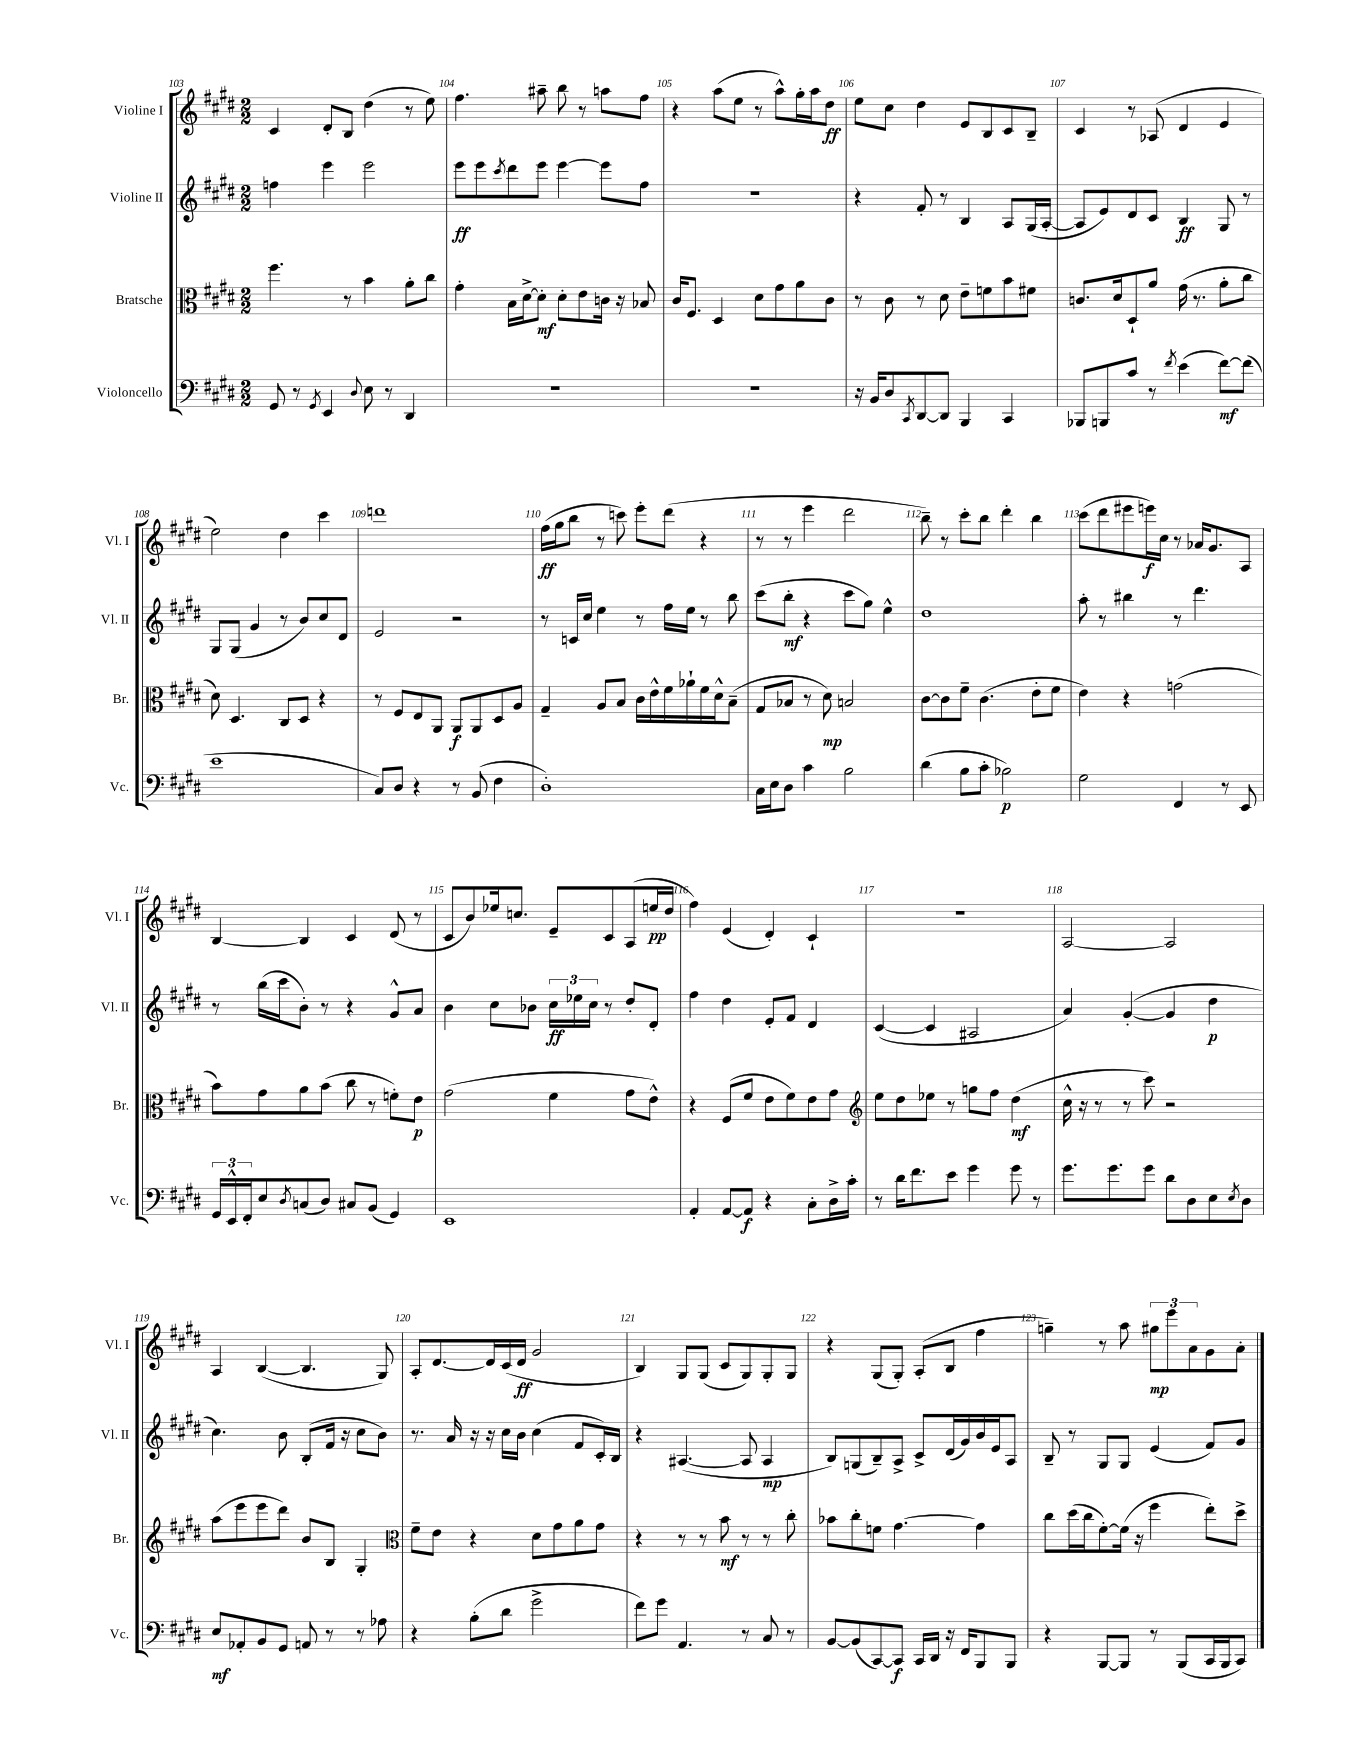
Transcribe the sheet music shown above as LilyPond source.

<<
\new StaffGroup <<
\new Staff = "s0" \with { instrumentName = "Violine I" shortInstrumentName = "Vl. I" } {
    \clef treble \key e \major \numericTimeSignature \time 2/2
    cis'4 dis'8-. b8 dis''4( r8 e''8) |
    fis''4. ais''8-- b''8 r8 a''8 fis''8 |
    r4 a''8( e''8 r8 a''8-^) gis''16-. a''16 dis''8\ff |
    e''8 cis''8 dis''4 e'8 b8 cis'8 b8-- |
    cis'4 r8 aes8( dis'4 e'4 |
    e''2) dis''4 cis'''4 |
    d'''1 |
    fis''16\ff( gis''16 b''8 r8 c'''8) e'''8-. dis'''8( r4 |
    r8 r8 e'''4 dis'''2 |
    b''8--) r8 cis'''8-. b''8 dis'''4-. b''4 |
    cis'''8( dis'''8 eis'''8 e'''16\f) cis''16 r8 aes'16 gis'8. a8 |
    b4~ b4 cis'4 dis'8( r8 |
    cis'8 b'8) ees''16 c''8. e'8-- cis'8 a8( e''16\pp dis''16 |
    fis''4) e'4( dis'4-.) cis'4-! |
    r1 |
    a2~ a2 |
    a4 b4~( b4. gis8) |
    a8-. dis'8.~ dis'16 cis'16( dis'16\ff gis'2 |
    b4) gis8 gis8( cis'8 gis8) gis8-. gis8 |
    r4 gis8( gis8-.) a8-.( b8 fis''4 |
    g''4--) r8 a''8 \tuplet 3/2 { gis''8\mp e'''8 a'8 } gis'8 a'8-. \bar "|." |
}
\new Staff = "s1" \with { instrumentName = "Violine II" shortInstrumentName = "Vl. II" } {
    \clef treble \key e \major \numericTimeSignature \time 2/2
    f''4 e'''4 e'''2 |
    e'''8\ff e'''8 \acciaccatura { cis'''8 } dis'''8 e'''8 e'''4~ e'''8 fis''8 |
    R1 |
    r4 fis'8-. r8 b4 a8 gis16( a16~-. |
    a8 e'8) dis'8 cis'8 b4\ff gis8 r8 |
    gis8 gis8( gis'4 r8 b'8) cis''8 dis'8 |
    e'2 r2 |
    r8 c'16 cis''16 e''4 r8 fis''16 e''16 r8 b''8 |
    cis'''8( b''8-.\mf r4 cis'''8 gis''8) e''4-^ |
    dis''1 |
    a''8-. r8 bis''4 r8 dis'''4. |
    r8 b''16( cis'''16 b'8-.) r8 r4 gis'8-^ a'8 |
    b'4 cis''8 bes'8 \tuplet 3/2 { cis''16\ff ees''16 cis''16 } r8 dis''8-. dis'8-. |
    fis''4 dis''4 e'8-. fis'8 dis'4 |
    cis'4~( cis'4 ais2 |
    a'4) gis'4~-.( gis'4 dis''4\p |
    cis''4.) b'8 b8-.( fis'16 r16 cis''8 b'8) |
    r8. a'16 r16 r16 cis''16 b'16 cis''4( fis'8 cis'16-.) b16 |
    r4 ais4.~( ais8 ais4\mp |
    b8) g8( b8--) a8-> cis'8-> dis'16( gis'16) b'16 e'16 a8 |
    b8-- r8 gis8 gis8 e'4( fis'8) gis'8 \bar "|." |
}
\new Staff = "s2" \with { instrumentName = "Bratsche" shortInstrumentName = "Br." } {
    \clef alto \key e \major \numericTimeSignature \time 2/2
    fis''4. r8 b'4 a'8-. cis''8 |
    gis'4-. b16 dis'16~-> dis'8-.\mf dis'8-. e'8 c'16 r16 bes8 |
    cis'16 fis8. dis4 dis'8 gis'8 a'8 cis'8 |
    r8 cis'8 r8 dis'8 e'8-- f'8 b'8 fis'8 |
    c'8. dis'16 dis8-! a'8 gis'16( r8. a'8-. cis''8 |
    dis'8) dis4. cis8 dis8 r4 |
    r8 fis8 e8 a,8 a,8\f a,8 dis8 a8 |
    gis4-- a8 b8 cis'16 e'16-^ fis'16 aes'16-! fis'16 dis'16-^ b8--( |
    gis8 bes8 r8 dis'8\mp) b2 |
    cis'8~ cis'8 fis'8-- cis'4.( e'8-. fis'8 |
    e'4) r4 g'2( |
    b'8) gis'8 a'8 b'8( cis''8 r8 f'8-.) e'8\p |
    gis'2( fis'4 gis'8 e'8-^) |
    r4 fis8( fis'8 e'8 fis'8) e'8 gis'8 |
    \clef treble e''8 dis''8 ees''8 r8 g''8 fis''8 dis''4\mf( |
    cis''16-^ r16 r8 r8 cis'''8) r2 |
    a''8( e'''8 e'''8 dis'''8) b'8 b8 gis4-. |
    \clef alto fis'8-- e'8 r4 dis'8 gis'8 a'8 gis'8 |
    r4 r8 r8 b'8\mf r8 r8 cis''8-. |
    bes'8 cis''8-. f'8 gis'4.~ gis'4 |
    cis''8 dis''16( cis''16 fis'8~-.) fis'16( r16 fis''4 e''8-.) dis''8-> \bar "|." |
}
\new Staff = "s3" \with { instrumentName = "Violoncello" shortInstrumentName = "Vc." } {
    \clef bass \key e \major \numericTimeSignature \time 2/2
    gis,8 r8 \acciaccatura { gis,8 } e,4 \appoggiatura { dis8 } e8 r8 dis,4 |
    R1 |
    R1 |
    r16 b,16 dis8 \acciaccatura { cis,8 } dis,8~ dis,8 b,,4 cis,4 |
    bes,,8 b,,8 cis'8 r8 \acciaccatura { fis'8 } e'4( fis'8~\mf) fis'8( |
    e'1 |
    cis8) dis8 r4 r8 b,8( fis4 |
    dis1-.) |
    cis16 e16 dis8 cis'4 b2 |
    dis'4( b8 cis'8-. bes2\p) |
    gis2 fis,4 r8 e,8 |
    \tuplet 3/2 { gis,16 e,16-^ fis,16-. } e8 \acciaccatura { dis8 } c8( dis8) cis8 b,8( gis,4) |
    e,1 |
    a,4-. a,8~ a,8\f r4 cis8-. dis16-> cis'16-. |
    r8 dis'16 fis'8. e'8 gis'4 gis'8 r8 |
    gis'8. gis'8. gis'8 dis'8 dis8 e8 \acciaccatura { e8 } dis8 |
    e8\mf aes,8-. b,8 gis,8 a,8 r8 r8 aes8 |
    r4 b8-.( dis'8 gis'2-> |
    fis'8) gis'8 a,4. r8 cis8 r8 |
    b,8~ b,8( cis,8~) cis,8\f cis,16 dis,16 r16 fis,16 b,,8 b,,8 |
    r4 b,,8~ b,,8 r8 b,,8( cis,16 b,,16 cis,8) \bar "|." |
}
>>
>>
\layout { \context { \Score currentBarNumber = #103 \override BarNumber.break-visibility = ##(#f #t #t) barNumberVisibility = #all-bar-numbers-visible } }
